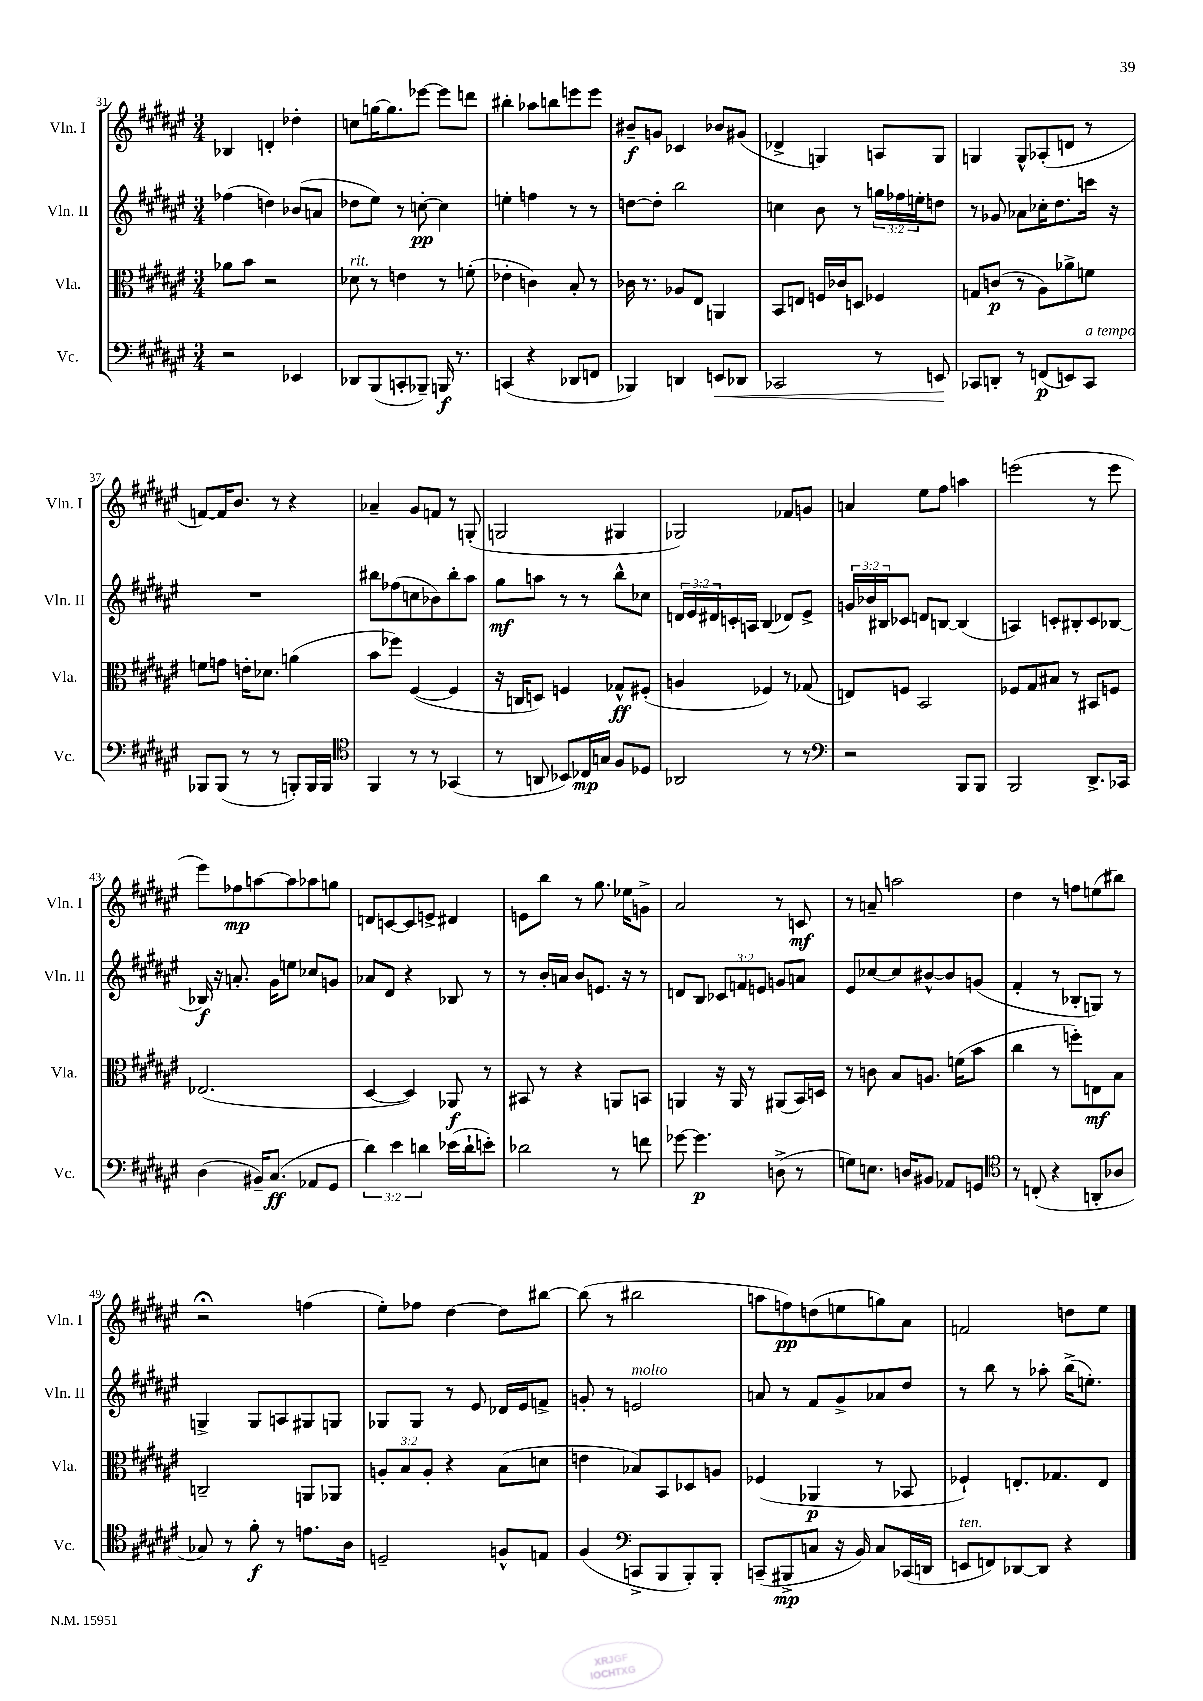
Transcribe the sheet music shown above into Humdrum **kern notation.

**kern	**kern	**kern	**kern
*staff4	*staff3	*staff2	*staff1
*clefF4	*clefC3	*clefG2	*clefG2
*k[f#c#g#d#a#e#]	*k[f#c#g#d#a#e#]	*k[f#c#g#d#a#e#]	*k[f#c#g#d#a#e#]
*M3/4	*M3/4	*M3/4	*M3/4
2r	8a-\L	(4ff-\	4B-/
.	8b\J	.	.
.	2r	4dd\)	4d'/
4EE-/	.	(8b-/L	4dd-'\
.	.	8a/J	.
=	=	=	=
8DD-/L	8d-\	8dd-\L	8cc\L
(8BBB/	8r	8ee#\J)	[16gg\K
.	.	.	8.gg\]
8CC'/	4e\	8r	.
8BBB-~/J)	.	[8cc'\	[8eee-\J
16BBB/	8r	4cc\]	8eee-\]L
8.r	.	.	.
.	(8f'\	.	8ddd\J
=	=	=	=
(4CC/	4e-'\	4ee'\	4bb#'\
4r	4c\)	4ff\	8aa-\L
.	.	.	8bb\
8DD-/L	8B'/	8r	8eee\
8FF/J	8r	8r	8eee\J
=	=	=	=
4BBB-/)	16c-\	[8dd\L	8b#~/L
.	8.r	.	.
.	.	8dd'\]J	8g/J
4DD/	8A-/L	2bb\	4c-/
.	8E#/J	.	.
8EE/L	4AA/	.	8b-/L
8DD-/J	.	.	(8g#/J
=	=	=	=
2CC-/	8BB/L	4cc\	4d-^/
.	8E/J	.	.
.	16F/LL	8b\	4G/)
.	16c-/J	.	.
.	8D/J	8r	.
8r	4F-/	24gg\LL	8A/L
.	.	24ff-\	.
.	.	24ee'\J	.
8EE/	.	8dd\J	8G/J
=	=	=	=
8CC-/L	8G/L	8r	4G/
8DD'/J	(8c/J	8g-/	.
8r	8r	8a-\L	8G^^/L
(8FF/L	8A#\L)	16cc-'\K	(8A-'/
.	.	8.dd#\	.
8EE/)	8a-^\	.	8d/J
8CC-/J	8f\J	16ccc\Jk	8r
.	.	16r	.
=	=	=	=
8BBB-/L	8f\L	2.r	[8f/L)
(8BBB-/J	8g\J	.	16f/]K
.	.	.	8.b/J
8r	16e'\LK	.	.
.	8.d-\J	.	.
8r	.	.	8r
8BBB'/L)	(4a\	.	4r
16BBB/L	.	.	.
16BBB/JJ	.	.	.
=	=	=	=
*clefC4	*	*	*
4FF#/	8b\L	8bb#\L	4a-~/
.	8ff-\J)	(8ff-\	.
8r	([4F#/	8cc\	8g#/L
8r	.	8b-\)	8f/J
(4GG-/	4F#/]	8bb#'\	8r
.	.	8aa#\J	(8G'/
=	=	=	=
8r	16r	8gg#\L	2G/
.	16C/LK	.	.
8AA/	8D/J)	8aa\J	.
8BB-/L)	4F/	8r	.
16C-/L	.	8r	.
16G/JJ	.	.	.
8F#/L	8G-^^/L	8bb^^\L	4G#/
8D-/J	(8F#'/J	8cc-\J	.
=	=	=	=
2AA-/	4A/	24d/LL	2G-/)
.	.	24e#/	.
.	.	24d#/	.
.	.	16c'/	.
.	.	16A/JJ	.
.	4F-/)	(4B/	.
8r	8r	8d-/L)	8f-/L
8r	(8G-/	8e#^/J	8g/J
=	=	=	=
*clefF4	*	*	*
2r	8E/L)	24g/LL	4a/
.	.	24b-/	.
.	.	24B#/J	.
.	8F/J	8c-/J	.
.	2BB/	8d/L	8ee#\L
.	.	[8B/J	8ff#\J
8BBB/L	.	(4B/]	4aa\
8BBB/J	.	.	.
=	=	=	=
2BBB/	8F-/L	4A/)	(2eee\
.	8G#/	.	.
.	8B#/J	8c'/L	.
.	8r	8B#'/	.
8.DD#^/L	8BB#/L	8c/	8r
.	8F/J	[8B-/J	8eee\
16CC-/Jk	.	.	.
=	=	=	=
(4D#\	(2.E-/	16B-/]	8eee#\L)
.	.	16r	.
.	.	8.a'/	8ff-\
16BB#~/LK)	.	.	[8aa\
(8.C#/J	.	16g#\LK	.
.	.	8ee\J	8aa\]
8AA-/L	.	8cc-/L	8aa-\
8GG#/J	.	8g/J	8gg\J
=	=	=	=
6d#\)	[4D#/	8a-/L	8d/L
.	.	8d#/J	[8c/
6e#\	.	.	.
.	4D#/])	4r	8c/]
6d\	.	.	.
.	.	.	8e^/J
(16e-\LL	8AA-/	8B-/	4d#/
16d`\J	.	.	.
8e'\J)	8r	8r	.
=	=	=	=
2d-\	8BB#/	8r	8e\L
.	8r	16b'/LL	8bb\J
.	.	16a/JJ	.
.	4r	8b/L	8r
.	.	8.e/J	8.gg#\
8r	8AA/L	.	.
.	.	16r	16ee-\LK
8f\	8BB/J	8r	8g^\J
=	=	=	=
[8g-\	4AA/	8d/L	2a#/
4.g-\]	.	8B/J	.
.	16r	12c-/L	.
.	16AA/	.	.
.	.	12f/	.
.	8r	.	.
.	.	12e/J	.
(8D^\	(8AA#/L	8g/L	8r
8r	16BB/L)	8a/J	8c/
.	16D/JJ	.	.
=	=	=	=
8G\L)	8r	8e#/L	8r
8.E\J	8c\	[8cc-/	8a~/
.	8B/L	8cc-/]	2aa\
16D/LK	.	.	.
8BB#/J	8.A/J	[8b#^^/	.
8AA-/L	.	8b#/]	.
.	(16f\LK	.	.
8GG/J	8b\J	(8g/J	.
=	=	=	=
*clefC4	*	*	*
8r	4cc#\	4f#'/	4dd#\
(8C'/	.	.	.
4r	8r	8r	8r
.	8ff'\L)	8B-'/L	8ff\L
8AA'/L	8E\	8G/J)	(8ee\
8A-/J	8B\J	8r	8bb#\J)
=	=	=	=
8G-/)	2C~/	4G^/	2r;
8r	.	.	.
8f#'\	.	8G/L	.
8r	.	8A/	.
8.e\L	8AA/L	8G#/	(4ff\
.	8AA-/J	8G/J	.
16A#\Jk	.	.	.
=	=	=	=
2D~/	12A'/L	8G-/L	8ee#'\L)
.	12B/	.	.
.	.	8G-/J	8ff-\J
.	12A'/J	.	.
.	4r	8r	[4dd#\
.	.	8e#/	.
8F^^/L	(8B\L	16d-/LL	8dd#\]L
.	.	16e#/J	.
8E/J	8d\J	8f^/J	[8bb#\J
=	=	=	=
(4F#/	4e\	8g'/	(8bb#\]
.	.	8r	8r
*clefF4	*	*	*
8CC^/L	8B-/L)	2e/	2bb#\
8BBB/	8BB/	.	.
8BBB'/)	8D-/	.	.
8BBB'/J	8A/J	.	.
=	=	=	=
(8CC~/L	(4F-/	8a/	8aa\L
8BBB#^/	.	8r	8ff\)
8C/J	4AA-/	8f#/L	(8dd\
16r	.	8g#^/	8ee\
16BB/)	.	.	.
8C/L	8r	8a-/	8gg\)
(16CC-/L	8BB-/	8dd#/J	8a#\J
16DD/JJ	.	.	.
=	=	=	=
8EE/L	4F-`/)	8r	2f/
8FF/)	.	8bb\	.
[8DD-/	8.E'/L	8r	.
8DD-/]J	.	8aa-'\	.
.	8.G-/	.	.
4r	.	(16bb^\LK	8dd\L
.	.	8.ee'\J)	.
.	8E/J	.	8ee#\J
==	==	==	==
*-	*-	*-	*-
